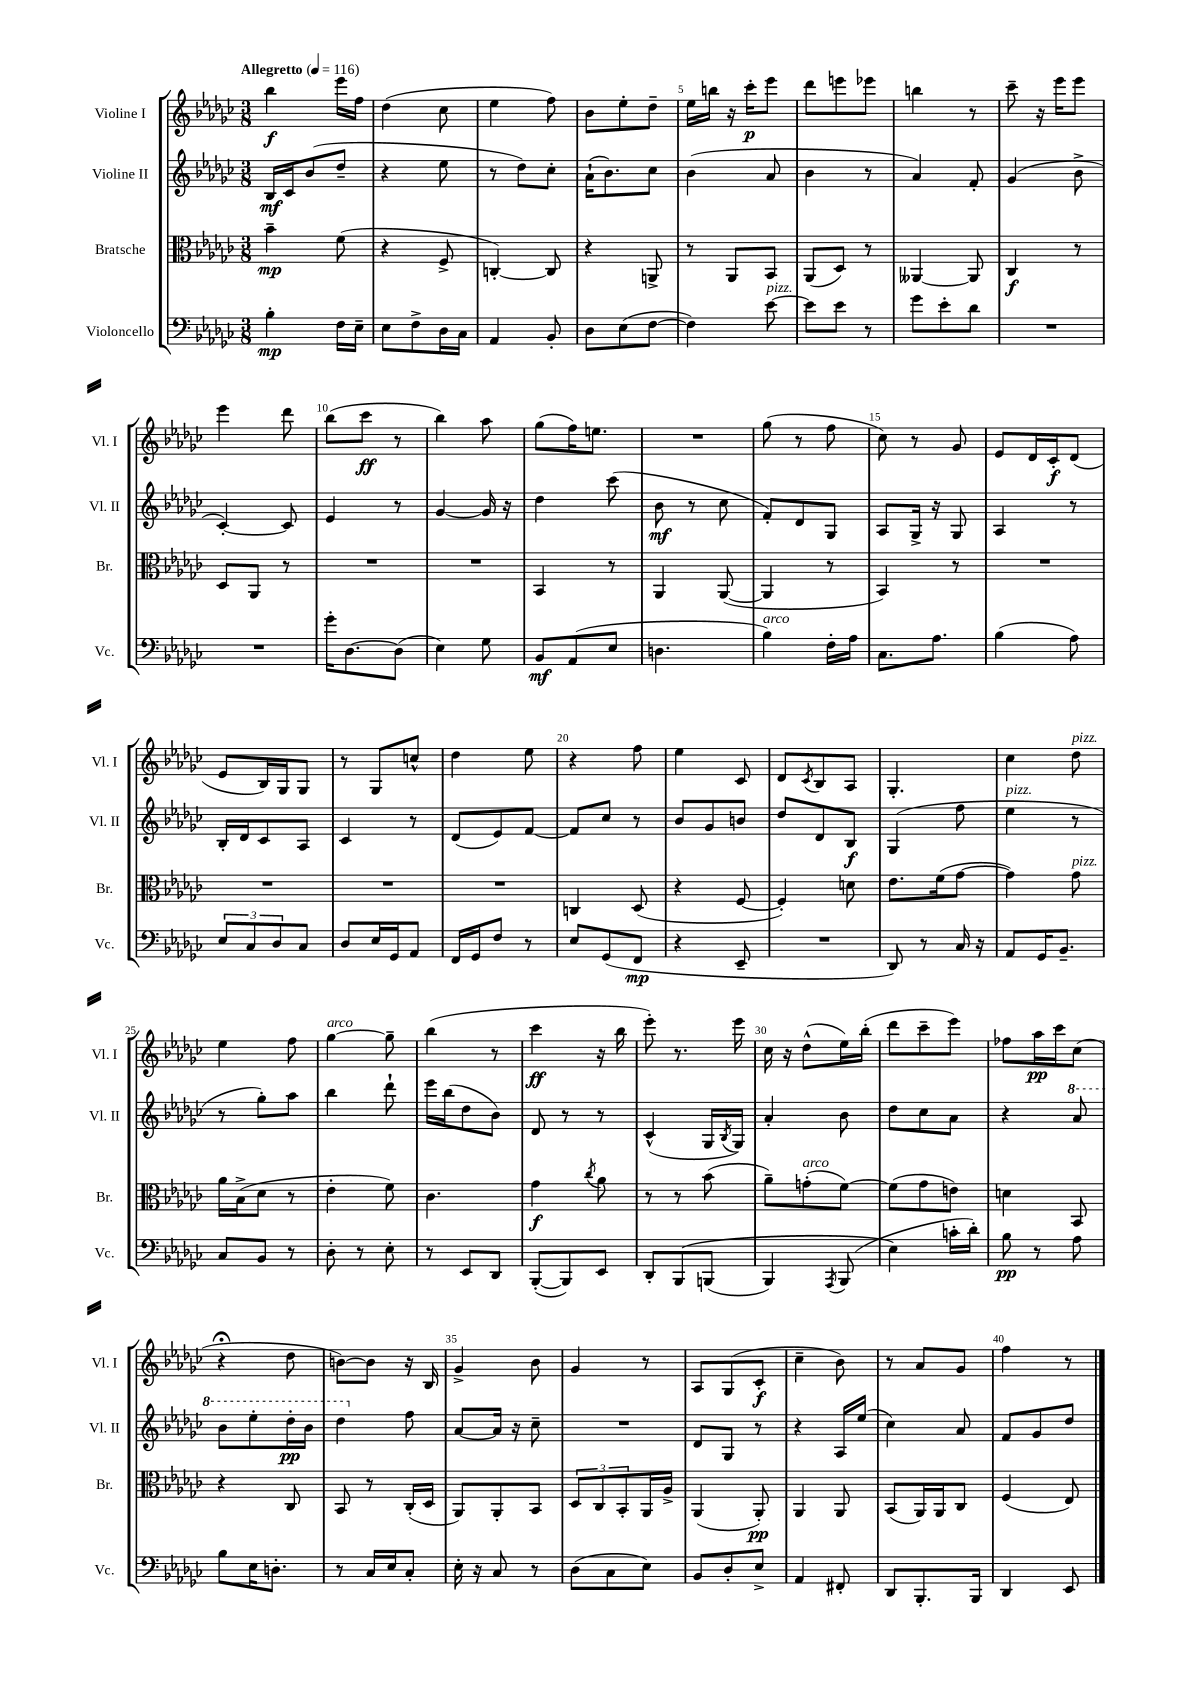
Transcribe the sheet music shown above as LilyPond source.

<<
\new StaffGroup <<
\new Staff = "s0" \with { instrumentName = "Violine I" shortInstrumentName = "Vl. I" } {
    \clef treble \key ges \major \numericTimeSignature \time 3/8 \tempo "Allegretto" 4 = 116
    bes''4\f ees'''16 f''16 |
    des''4( ces''8 |
    ees''4 f''8) |
    bes'8 ees''8-. des''8-- |
    ees''16 b''16 r16 ces'''16-.\p ees'''8 |
    des'''8 e'''8 ees'''8 |
    b''4 r8 |
    ces'''8-- r16 ees'''16 ees'''8 |
    ees'''4 des'''8 |
    bes''8( ces'''8\ff r8 |
    bes''4) aes''8 |
    ges''8( f''16) e''8. |
    R4. |
    ges''8( r8 f''8 |
    ces''8) r8 ges'8 |
    ees'8 des'16 ces'16-.\f des'8( |
    ees'8 bes16) ges16 ges8 |
    r8 ges8 c''8-^ |
    des''4 ees''8 |
    r4 f''8 |
    ees''4 ces'8 |
    des'8 \acciaccatura { ces'8 } bes8 aes8 |
    ges4.-. |
    ces''4 des''8^\markup { \italic "pizz." } |
    ees''4 f''8 |
    ges''4~^\markup { \italic "arco" } ges''8-- |
    bes''4( r8 |
    ces'''4\ff r16 bes''16 |
    ees'''8-.) r8. ees'''16 |
    ces''16 r16 des''8-^( ees''16) bes''16-.( |
    des'''8 ces'''8-- ees'''8) |
    fes''8 aes''16\pp ces'''16 ces''8( |
    r4\fermata des''8 |
    b'8~) b'8 r16 bes16 |
    ges'4-> bes'8 |
    ges'4 r8 |
    aes8 ges8( ces'8-.\f |
    ces''4-- bes'8) |
    r8 aes'8 ges'8 |
    f''4 r8 \bar "|." |
}
\new Staff = "s1" \with { instrumentName = "Violine II" shortInstrumentName = "Vl. II" } {
    \clef treble \key ges \major \numericTimeSignature \time 3/8
    bes16\mf ces'16 bes'8( des''8-- |
    r4 ees''8 |
    r8 des''8) ces''8-. |
    aes'16-!( bes'8.) ces''8 |
    bes'4( aes'8 |
    bes'4 r8 |
    aes'4) f'8-. |
    ges'4( bes'8-> |
    ces'4~-.) ces'8 |
    ees'4 r8 |
    ges'4~ ges'16 r16 |
    des''4 ces'''8( |
    bes'8\mf r8 ces''8 |
    f'8-.) des'8 ges8 |
    aes8 ges16-> r16 ges8 |
    aes4 r8 |
    bes16-. des'16 ces'8 aes8 |
    ces'4 r8 |
    des'8( ees'8) f'8~ |
    f'8 ces''8 r8 |
    bes'8 ges'8 b'8 |
    des''8 des'8 bes8\f |
    ges4( f''8 |
    ees''4^\markup { \italic "pizz." } r8 |
    r8 ges''8-.) aes''8 |
    bes''4 des'''8-! |
    ees'''16 bes''16( des''8 bes'8) |
    des'8 r8 r8 |
    ces'4-^( ges16 \acciaccatura { bes8 } ges16) |
    aes'4-. bes'8 |
    des''8 ces''8 aes'8 |
    r4 \ottava #1 aes''8 |
    bes''8 ees'''8-. des'''16-.\pp bes''16 |
    des'''4 \ottava #0 f''8 |
    aes'8~ aes'16 r16 ces''8-- |
    R4. |
    des'8 ges8 r8 |
    r4 aes16 ees''16( |
    ces''4) aes'8 |
    f'8 ges'8 des''8 \bar "|." |
}
\new Staff = "s2" \with { instrumentName = "Bratsche" shortInstrumentName = "Br." } {
    \clef alto \key ges \major \numericTimeSignature \time 3/8
    bes'4--\mp f'8( |
    r4 f8-> |
    c4~-.) c8 |
    r4 a,8-> |
    r8 aes,8 bes,8 |
    aes,8( des8) r8 |
    aeses,4~ aeses,8 |
    ces4\f r8 |
    des8 aes,8 r8 |
    R4. |
    R4. |
    bes,4 r8 |
    aes,4 aes,8~( |
    aes,4 r8 |
    bes,4) r8 |
    R4. |
    R4. |
    R4. |
    R4. |
    c4 des8( |
    r4 f8~ |
    f4-.) d'8 |
    ees'8. f'16( ges'8~ |
    ges'4) ges'8^\markup { \italic "pizz." } |
    aes'16 bes16->( des'8 r8 |
    ees'4-. f'8) |
    ces'4. |
    ges'4\f \acciaccatura { ces''8 } aes'8 |
    r8 r8 bes'8( |
    aes'8--) g'8-.^\markup { \italic "arco" }( f'8~) |
    f'8( ges'8 e'8) |
    d'4 bes,8 |
    r4 ces8 |
    bes,8 r8 ces16-.( des16 |
    aes,8) aes,8-. bes,8 |
    \tuplet 3/2 { des8 ces8 bes,8-. } aes,16 aes16-> |
    aes,4( aes,8-.\pp) |
    aes,4 aes,8 |
    bes,8( aes,16) aes,16 ces8 |
    f4( ees8) \bar "|." |
}
\new Staff = "s3" \with { instrumentName = "Violoncello" shortInstrumentName = "Vc." } {
    \clef bass \key ges \major \numericTimeSignature \time 3/8
    bes4-.\mp f16 ees16-- |
    ees8 f8-> des16 ces16 |
    aes,4 bes,8-. |
    des8 ees8( f8~ |
    f4) ees'8~^\markup { \italic "pizz." } |
    ees'8 ees'8 r8 |
    ges'8 ees'8-. des'8 |
    R4. |
    R4. |
    ges'16-. des8.~ des8( |
    ees4) ges8 |
    bes,8\mf aes,8( ees8 |
    d4. |
    bes4^\markup { \italic "arco" }) f16-. aes16 |
    ces8. aes8. |
    bes4( aes8) |
    \tuplet 3/2 { ees8 ces8 des8 } ces8 |
    des8 ees16 ges,16 aes,8 |
    f,16 ges,16 f8 r8 |
    ees8 ges,8( f,8\mp |
    r4 ees,8-- |
    R4. |
    des,8) r8 ces16 r16 |
    aes,8 ges,16 bes,8.-- |
    ces8 bes,8 r8 |
    des8-. r8 ees8-. |
    r8 ees,8 des,8 |
    bes,,8~-.( bes,,8) ees,8 |
    des,8-. bes,,8\( b,,8( |
    bes,,4) \acciaccatura { aes,,8 } bes,,8( |
    ees4\) c'16-. des'16-.) |
    bes8\pp r8 aes8 |
    bes8 ees16 d8.-. |
    r8 ces16 ees16 ces8-. |
    ees16-. r16 ces8 r8 |
    des8( ces8 ees8) |
    bes,8 des8-. ees8-> |
    aes,4 fis,8-. |
    des,8 bes,,8.-. bes,,16 |
    des,4 ees,8 \bar "|." |
}
>>
>>
\layout { \context { \Score \override BarNumber.break-visibility = ##(#f #t #t) barNumberVisibility = #(every-nth-bar-number-visible 5) } }
